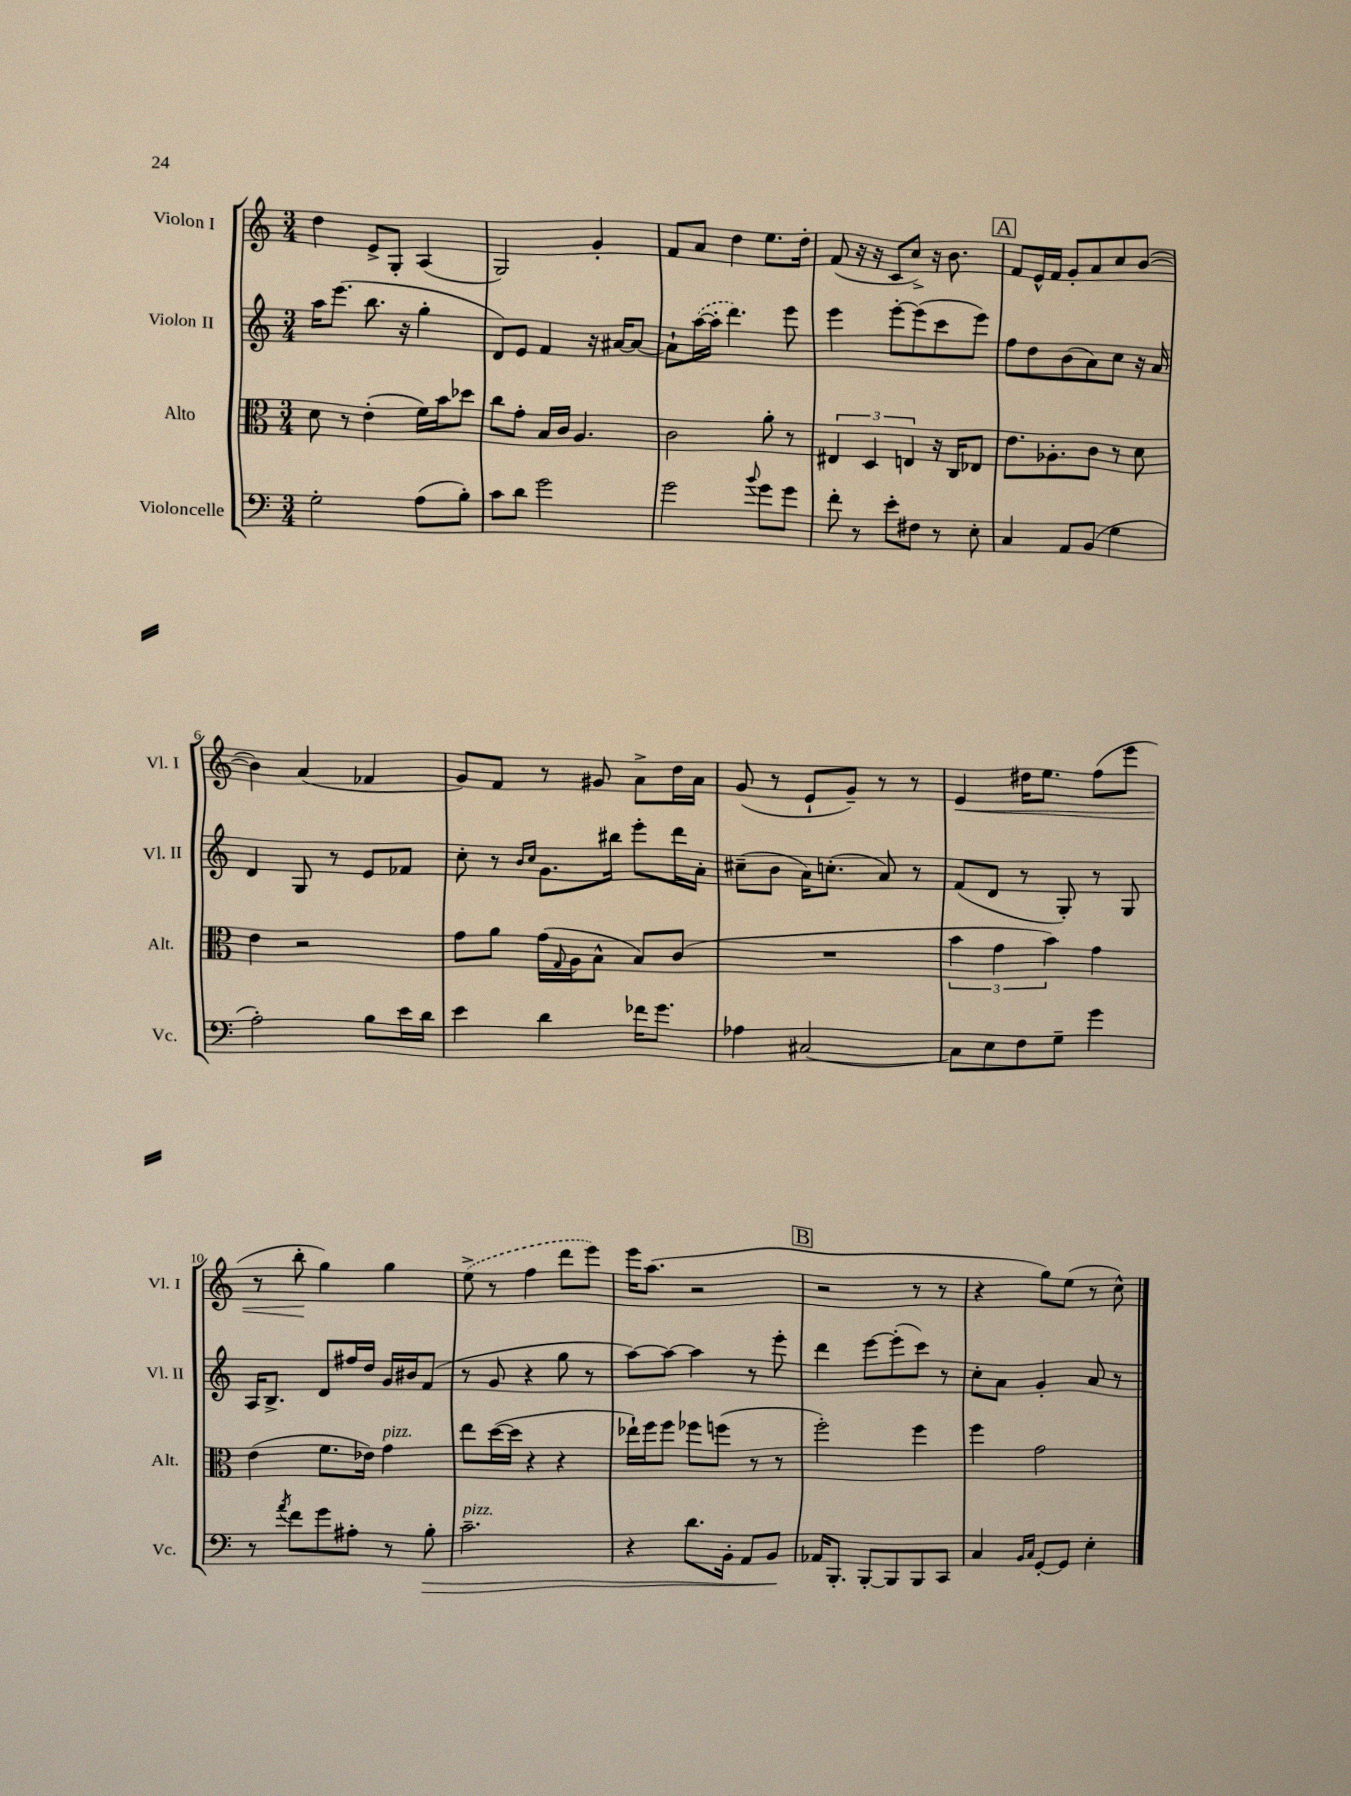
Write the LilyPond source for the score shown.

<<
\new StaffGroup <<
\new Staff = "s0" \with { instrumentName = "Violon I" shortInstrumentName = "Vl. I" } {
    \clef treble \key c \major \numericTimeSignature \time 3/4
    d''4 e'8-> g8-. a4( |
    g2) g'4-. |
    f'8 a'8 d''4 e''8. d''16-. |
    f'8( r16 r16 c'8 c''8->) r16 b'8. |
    \mark \markup { \box "A" } f'8 e'16-^ f'16 g'8-. a'8 c''8 b'8~( |
    b'4) a'4( fes'4 |
    g'8) f'8 r8 gis'8 a'8-> d''16 a'16 |
    g'8( r8 e'8-! g'8--) r8 r8 |
    e'4\< dis''16 e''8. f''8( e'''8 |
    r8 b''8-.\! g''4) g''4 |
    \once \slurDashed e''8->( r8 f''4 d'''8 e'''8) |
    e'''16 a''8.( r2 |
    \mark \markup { \box "B" } r2 r8 r8 |
    r4 g''8) e''8( r8 c''8-^) \bar "|." |
}
\new Staff = "s1" \with { instrumentName = "Violon II" shortInstrumentName = "Vl. II" } {
    \clef treble \key c \major \numericTimeSignature \time 3/4
    a''16 e'''8.( b''8. r16 g''4-. |
    d'8) e'8 f'4 r16 ais'16~ ais'8~ |
    ais'8-! \once \slurDashed a''16~( a''16-. d'''4.) e'''8 |
    e'''4 e'''8~-. e'''8( c'''8 e'''8) |
    \mark \markup { \box "A" } f''8 d''8 b'8( a'8) c''8 r16 a'16 |
    d'4 g8 r8 e'8 fes'8 |
    c''8-. r8 \grace { b'16 c''16 } g'8. bis''16 e'''8-. d'''16 a'16-. |
    cis''8--( b'8 a'16) c''8.-.( a'8) r8 |
    f'8( d'8 r8 g8-.) r8 g8 |
    a16 b8.-> d'8 fis''16 d''16 g'16 bis'16 f'8( |
    r8 g'8 r4 g''8 r8 |
    a''8~) a''8~ a''4 r8 e'''8-. |
    \mark \markup { \box "B" } d'''4 e'''8~ e'''8-.( c'''8) r8 |
    c''8-. a'8 g'4-. a'8 r8 \bar "|." |
}
\new Staff = "s2" \with { instrumentName = "Alto" shortInstrumentName = "Alt." } {
    \clef alto \key c \major \numericTimeSignature \time 3/4
    d'8 r8 e'4-.( f'16) b'16 des''8 |
    c''8 g'8-. b16 c'16 a4. |
    c'2 a'8-. r8 |
    \tuplet 3/2 { eis4 d4 e4 } r16 c16 ees8 |
    \mark \markup { \box "A" } e'8. aes8.-. c'8 r8 d'8 |
    e'4 r2 |
    g'8 a'8 g'16( \appoggiatura { g8 } a16 b8-^ b8) c'8( |
    R2. |
    \tuplet 3/2 { b'4 g'4 b'4) } g'4 |
    e'4( f'8. ees'16) g'4^\markup { \italic "pizz." } |
    e''8 d''16~( d''16 r4 r4 |
    ees''16-!) f''16 f''8 fes''8 f''8( r8 r8 |
    \mark \markup { \box "B" } f''2-.) f''4 |
    f''4 g'2 \bar "|." |
}
\new Staff = "s3" \with { instrumentName = "Violoncelle" shortInstrumentName = "Vc." } {
    \clef bass \key c \major \numericTimeSignature \time 3/4
    g2-. a8( b8-.) |
    c'8 d'8 g'2 |
    g'2 \appoggiatura { b'8 } g'8 g'8 |
    f'8-. r8 e'8-. fis8 r8 e8-. |
    \mark \markup { \box "A" } c4 a,8 b,8( g4 |
    a2-.) b8 e'16 d'16 |
    e'4 d'4 fes'16 g'8. |
    aes4 cis2~ |
    cis8 e8 f8 g8-- g'4 |
    r8 \acciaccatura { a'8 } f'8 g'8 ais8-. r8 b8-.\> |
    c'2.--^\markup { \italic "pizz." } |
    r4 d'8. b,16-. a,8 b,8\! |
    \mark \markup { \box "B" } aes,16 b,,8.-. b,,8~-. b,,8 b,,8 c,8 |
    c4 \grace { b,16 c16 } g,8~-. g,8 e4-. \bar "|." |
}
>>
>>
